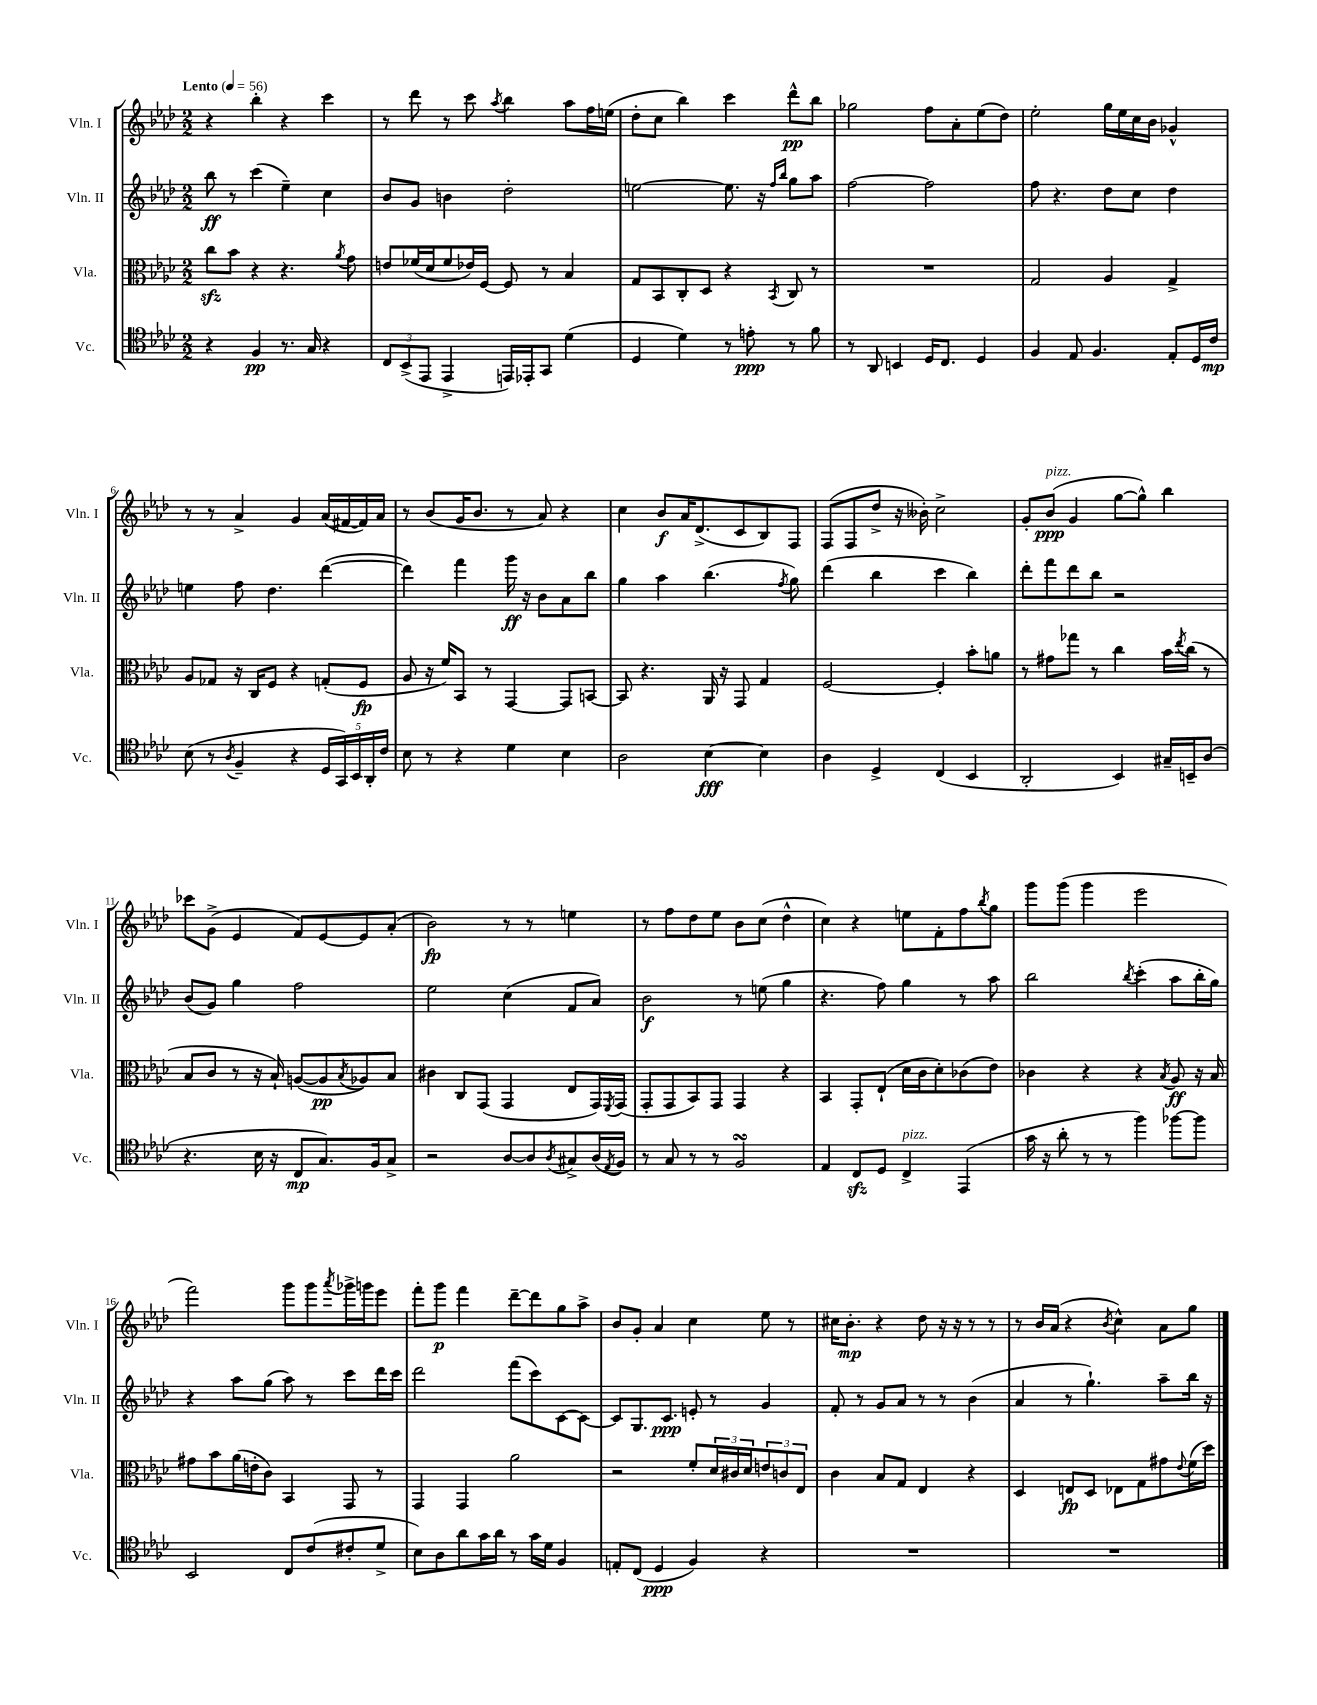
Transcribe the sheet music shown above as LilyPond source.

<<
\new StaffGroup <<
\new Staff = "s0" \with { instrumentName = "Vln. I" shortInstrumentName = "Vln. I" } {
    \clef treble \key aes \major \numericTimeSignature \time 2/2 \tempo "Lento" 4 = 56
    r4 bes''4-. r4 c'''4 |
    r8 des'''8 r8 c'''8 \acciaccatura { aes''8 } bes''4 aes''8 f''16 e''16( |
    des''8-. c''8 bes''4) c'''4 des'''8-^\pp bes''8 |
    ges''2 f''8 aes'8-. ees''8( des''8) |
    ees''2-. g''16 ees''16 c''16 bes'16 ges'4-^ |
    r8 r8 aes'4-> g'4 aes'16( fis'16~ fis'16) aes'16 |
    r8 bes'8( g'16 bes'8. r8 aes'8) r4 |
    c''4 bes'8\f aes'16 des'8.->( c'8 bes8) f8 |
    f8( f8 des''8-> r16 beses'16-.) c''2-> |
    g'8-. bes'8\ppp^\markup { \italic "pizz." }( g'4 g''8~ g''8-^) bes''4 |
    ces'''8 g'8->( ees'4 f'8) ees'8~ ees'8 aes'8-.( |
    bes'2\fp) r8 r8 e''4 |
    r8 f''8 des''8 ees''8 bes'8 c''8( des''4-^ |
    c''4) r4 e''8 f'8-. f''8 \acciaccatura { bes''8 } g''8 |
    g'''8 g'''8( g'''4 ees'''2 |
    f'''2) g'''8 g'''8 \acciaccatura { aes'''8 } ges'''16-> g'''16 ees'''8 |
    f'''8-. g'''8\p f'''4 des'''8~-- des'''8 g''8 aes''8-> |
    bes'8 g'8-. aes'4 c''4 ees''8 r8 |
    cis''16 bes'8.-.\mp r4 des''8 r16 r16 r8 r8 |
    r8 bes'16 aes'16( r4 \acciaccatura { bes'8 } c''4-^) aes'8 g''8 \bar "|." |
}
\new Staff = "s1" \with { instrumentName = "Vln. II" shortInstrumentName = "Vln. II" } {
    \clef treble \key aes \major \numericTimeSignature \time 2/2
    bes''8\ff r8 c'''4( ees''4--) c''4 |
    bes'8 g'8 b'4 des''2-. |
    e''2~ e''8. r16 \grace { f''16 bes''16 } g''8 aes''8 |
    f''2~ f''2 |
    f''8 r4. des''8 c''8 des''4 |
    e''4 f''8 des''4. des'''4~( |
    des'''4) f'''4 g'''16\ff r16 bes'8 aes'8 bes''8 |
    g''4 aes''4 bes''4.( \acciaccatura { f''8 } g''8) |
    des'''4( bes''4 c'''4 bes''4) |
    des'''8-. f'''8 des'''8 bes''8 r2 |
    bes'8( g'8) g''4 f''2 |
    ees''2 c''4( f'8 aes'8) |
    bes'2\f r8 e''8( g''4 |
    r4. f''8) g''4 r8 aes''8 |
    bes''2 \acciaccatura { bes''8 } c'''4-.( aes''8 bes''16-. g''16) |
    r4 aes''8 g''8( aes''8) r8 c'''8 des'''16 c'''16 |
    des'''2 f'''8( c'''8) c'8~ c'8~ |
    c'8 g8. c'8.\ppp e'8-. r8 g'4 |
    f'8-. r8 g'8 aes'8 r8 r8 bes'4( |
    aes'4 r8 g''4.-!) aes''8-- bes''16 r16 \bar "|." |
}
\new Staff = "s2" \with { instrumentName = "Vla." shortInstrumentName = "Vla." } {
    \clef alto \key aes \major \numericTimeSignature \time 2/2
    c''8\sfz bes'8 r4 r4. \acciaccatura { aes'8 } g'8 |
    e'8 fes'16( des'16 fes'8 ees'16) f16~ f8 r8 bes4 |
    g8 bes,8 c8-. des8 r4 \acciaccatura { bes,8 } c8 r8 |
    R1 |
    g2 aes4 g4-> |
    aes8 ges8 r16 c16 f8 r4 g8-.( f8\fp |
    aes8 r16 f'16) bes,8 r8 g,4~ g,8 b,8~ |
    b,8 r4. aes,16 r16 g,8 g4 |
    f2~ f4-. bes'8-. a'8 |
    r8 gis'8 ges''8 r8 c''4 bes'16 \acciaccatura { ees''8 } c''16( r8 |
    bes8 c'8 r8 r16 bes16-!) a8~( a8\pp \acciaccatura { bes8 } aes8) bes8 |
    cis'4 c8 g,8( g,4 ees8 g,16) \acciaccatura { f,8 } g,16( |
    g,8-. g,8 bes,8) g,8 g,4 r4 |
    bes,4 g,8-. ees8-!( des'16 c'16 des'8-.) ces'8( ees'8) |
    ces'4 r4 r4 \acciaccatura { bes8 } aes8\ff r16 bes16 |
    gis'8 bes'8 aes'16( e'16-. c'8) bes,4 g,8 r8 |
    g,4 g,4 aes'2 |
    r2 f'8-. \tuplet 3/2 { des'16 cis'16 des'16 } \tuplet 3/2 { e'8 c'8 ees8 } |
    c'4 bes8 g8 ees4 r4 |
    des4 e8\fp des8 ees8 g8 gis'8 \appoggiatura { ees'8 } f'16( des''16) \bar "|." |
}
\new Staff = "s3" \with { instrumentName = "Vc." shortInstrumentName = "Vc." } {
    \clef tenor \key aes \major \numericTimeSignature \time 2/2
    r4 f4\pp r8. g16 r4 |
    \tuplet 3/2 { c8 bes,8->( ees,8 } ees,4-> e,16) ees,16-. g,8 des'4( |
    des4 des'4) r8 e'8-.\ppp r8 f'8 |
    r8 aes,8 b,4 des16 c8. des4 |
    f4 ees8 f4. ees8-. des16 c'16\mp |
    bes8( r8 \acciaccatura { aes8 } f4-- r4 \tuplet 5/4 { des16 g,16) bes,16 aes,16-. c'16 } |
    bes8 r8 r4 des'4 bes4 |
    aes2 bes4~\fff bes4 |
    aes4 des4-> c4( bes,4 |
    aes,2-. bes,4) gis16-- b,16-- aes8( |
    r4. bes16 r16 c8\mp g8.) f16 g8-> |
    r2 aes8~ aes8 \acciaccatura { aes8 } gis8-> aes16( \acciaccatura { ees8 } f16) |
    r8 g8 r8 r8 f2\turn |
    ees4 c8\sfz des8 c4->^\markup { \italic "pizz." } ees,4( |
    g'16 r16 aes'8-. r8 r8 f''4) fes''8~ fes''8 |
    bes,2 c8 c'8( cis'8-. des'8-> |
    bes8) aes8 aes'8 g'16 aes'16 r8 g'16 des'16 f4 |
    e8-. c8( des4\ppp f4) r4 |
    R1 |
    R1 \bar "|." |
}
>>
>>
